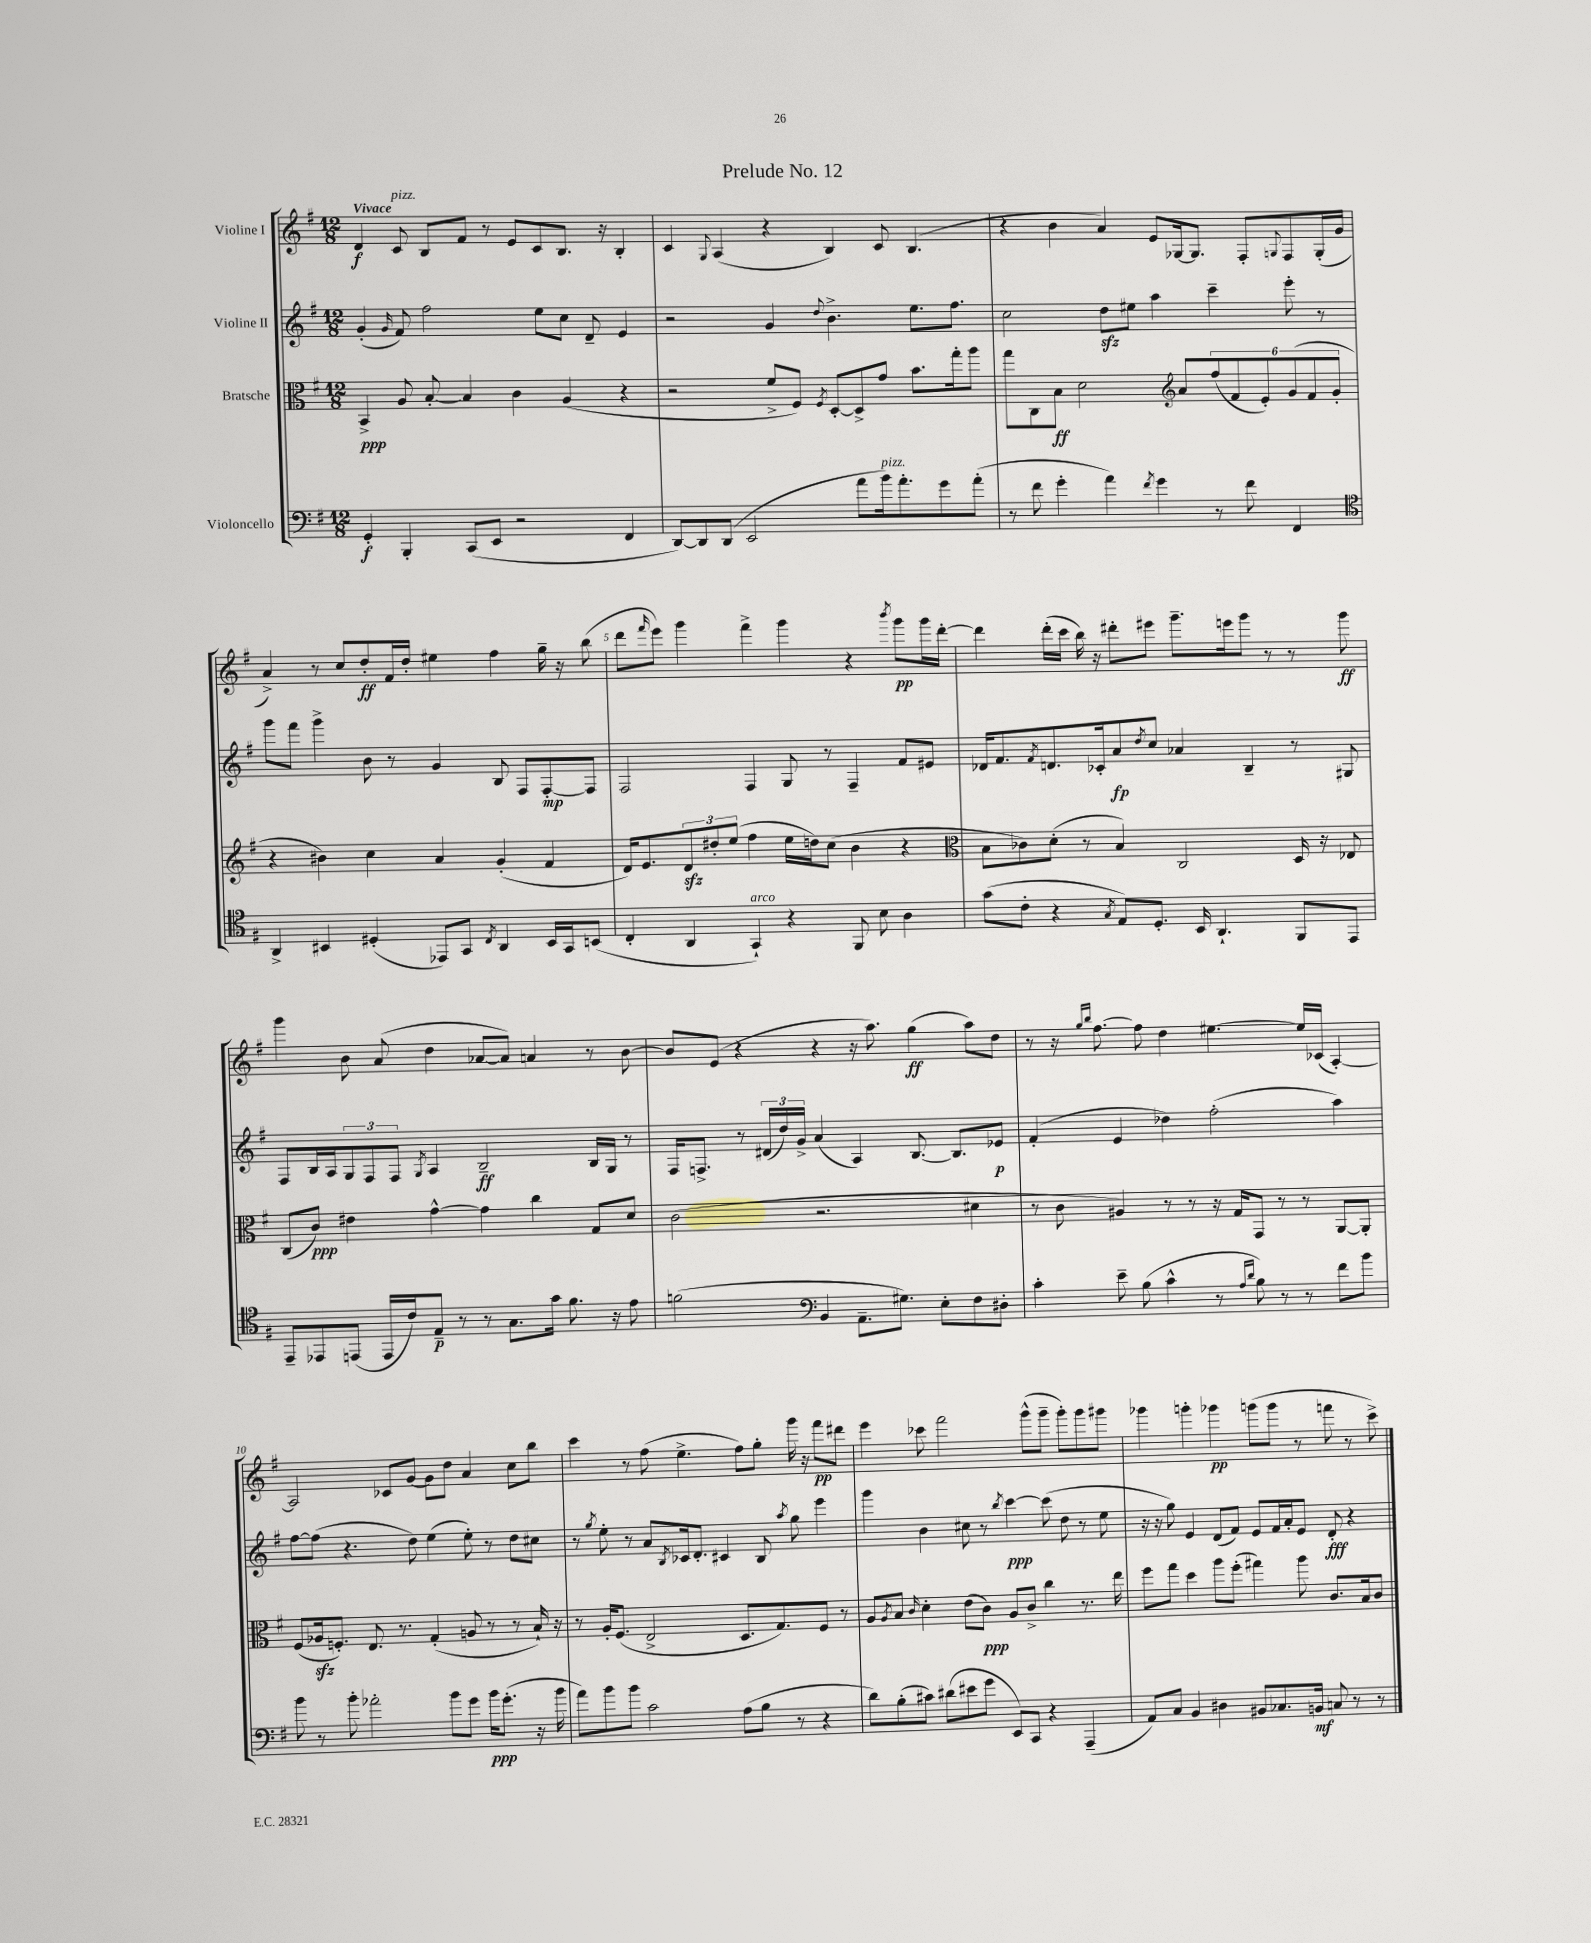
\header { title = "Prelude No. 12" }
<<
\new StaffGroup <<
\new Staff = "s0" \with { instrumentName = "Violine I" } {
    \clef treble \key g \major \numericTimeSignature \time 12/8 \tempo "Vivace"
    d'4\f c'8^\markup { \italic "pizz." } b8 fis'8 r8 e'8 c'8 b8. r16 b4-. |
    c'4 \appoggiatura { g8 } a4( r4 b4) c'8 b4.( |
    r4 b'4 a'4) e'8 ges16~ ges8. fis8-. \appoggiatura { g8 } fis8 g16-.( g'16 |
    a'4->) r8 c''8 d''8-.\ff fis'16 d''16-. eis''4 fis''4 g''16-- r16 b''8( |
    d'''8 \grace { fis'''16 } e'''8) g'''4 fis'''4-> g'''4 r4 \acciaccatura { b'''8 } g'''8\pp g'''16 d'''16~-. |
    d'''4 d'''16-.( c'''16 b''16) r16 dis'''8-. eis'''8 g'''8.-- e'''16 g'''8 r8 r8 g'''8\ff |
    g'''4 b'8 a'8( d''4 aes'8~ aes'8) a'4 r8 b'8~ |
    b'8 e'8( r4 r4 r16 a''8.) g''4\ff( a''8) d''8 |
    r8 r16 \grace { g''16 b''16 } fis''8.~ fis''8 d''4 eis''4.~ eis''16 ces'16( a4~-.) |
    a2 ces'8 g'8~ g'8 d''8 a'4 c''8 b''8 |
    c'''4 r8 fis''8( e''4.-> fis''8) g''8-. g'''16 r16 fis'''8\pp dis'''8 |
    e'''4 ces'''8 fis'''2 g'''8-^( g'''8-- g'''8-.) g'''8 gis'''8 |
    ges'''4 g'''4-. ges'''4\pp g'''8( g'''8 r8 f'''8 r8 c'''8->) \bar "|." |
}
\new Staff = "s1" \with { instrumentName = "Violine II" } {
    \clef treble \key g \major \numericTimeSignature \time 12/8
    g'4-.( \grace { g'16 } fis'8) fis''2 e''8 c''8 d'8-- e'4 |
    r2 g'4 \appoggiatura { d''8 } b'4.-> e''8. fis''8. |
    c''2 d''8\sfz eis''8 a''4 c'''4-- e'''8-. r8 |
    g'''8 fis'''8 g'''4-> b'8 r8 g'4 b8 fis8 fis8~-.\mp fis8 |
    fis2 fis4 g8 r8 fis4-- fis'8 eis'8 |
    des'16 fis'8. \acciaccatura { fis'8 } d'8. ces'16-. a'8\fp \acciaccatura { d''8 } c''8 aes'4 b4-- r8 gis8 |
    fis8 b16 a16 \tuplet 3/2 { g8 fis8 fis8 } \acciaccatura { g8 } a4 b2--\ff b16 g16 r8 |
    fis16 f8.-> r8 \tuplet 3/2 { dis'16( d''16) g'16-> } a'4( a4) b8.~ b8. ees'8\p |
    fis'4-.( e'4 des''4) fis''2-.( a''4) |
    fis''8~ fis''8( r4. d''8) e''4( e''8-.) r8 d''8 cis''8 |
    r8 \acciaccatura { g''8 } e''8-. r8 a'8 \acciaccatura { b8 } ces'16 d'8.-. cis'4 b8 \acciaccatura { a''8 } g''8 e'''4 |
    g'''4 b'4 cis''8 r8 \acciaccatura { b''8 } c'''4~\ppp c'''8( d''8 r8 e''8 |
    r16 r16 g''8) e'4 d'8( fis'8) e'8 fis'16 a'16-. e'8 d'8-.\fff r4 \bar "|." |
}
\new Staff = "s2" \with { instrumentName = "Bratsche" } {
    \clef alto \key g \major \numericTimeSignature \time 12/8
    b,4->\ppp a8 b8~-. b4 c'4 a4( r4 |
    r2 fis'8-> fis8) \acciaccatura { fis8 } d8~-. d8-> g'8 b'8. g''16-. a''8 |
    g''8 c8 b8\ff d'2 \clef treble a'8 \tuplet 6/4 { fis''8( fis'8 e'8-.) g'8( fis'8 g'8-. } |
    r4 bis'4) c''4 a'4 g'4-.( fis'4 |
    d'16) e'8. \tuplet 3/2 { d'8\sfz dis''8-. e''8( } fis''4 e''16 d''16) c''8( b'4 r4 |
    \clef alto b8 ces'8) d'8-.( r8 b4) c2 d16 r16 ees8 |
    c8( c'8\ppp) eis'4 g'4~-^ g'4 c''4 g8 d'8 |
    c'2( r2. dis'4 |
    r8 c'8 ais4) r8 r8 r16 g16 g,8 r8 r8 a,8~ a,8-. |
    fis8( aes16\sfz f8.-.) e8. r8. g4-.( a8 r8 r8 b16-!) r16 |
    r8 a16-. fis8.( e2-> d8. g8.) fis8 r8 |
    a8 \acciaccatura { a8 } b8 \grace { c'16 } d'4-. e'8( c'8\ppp) a8 c'8-> c''4 r8. e''16 |
    fis''8 g''8 d''4 a''8 fis''8-.( gis''4) a''8 c'8. b16 c'8 \bar "|." |
}
\new Staff = "s3" \with { instrumentName = "Violoncello" } {
    \clef bass \key g \major \numericTimeSignature \time 12/8
    g,4-.\f b,,4-. c,8( e,8 r2 fis,4 |
    d,8~) d,8 d,8( e,2 a'8 b'16^\markup { \italic "pizz." }) a'8.-. g'8 a'8-.( |
    r8 fis'8 g'4-. a'4) \acciaccatura { fis'8 } g'4 r8 fis'8 fis,4 |
    \clef tenor a,4-> bis,4 dis4-.( ees,8) g,8 \acciaccatura { c8 } a,4 bis,16 g,16 b,8( |
    c4-. a,4 g,4-!^\markup { \italic "arco" }) r4 fis,8 b8 a4 |
    g'8( c'8-. r4 \acciaccatura { g8 } e8) d8.-. b,16 a,4.-! fis,8 e,8 |
    e,8-- ees,8 e,8( e,16 c'16) e8--\p r8 r8 g8. g'16 fis'8. r16 e'8 |
    f'2( \clef bass b,4 a,8.-- gis8.) e8-. fis8 dis8-. |
    c'4-. e'8-- b8( c'4-^ r8 \grace { a16 d'16 } b8) r8 r8 fis'8 b'8 |
    b'8 r8 b'8-. aes'2-. b'8 g'8 b'16\ppp g'8.-.( r16 b'16 |
    a'8) b'8 b'8 c'2 a8( b8 r8 r4 |
    d'8) b8-.( cis'8) dis'8( eis'8 g'8 e,8) c,8 r4 a,,4--( |
    a,8) c8 b,4 dis4 bis,8 ces8. b,16\mf c8 r8 r8 \bar "|." |
}
>>
>>
\layout { \context { \Score \override BarNumber.break-visibility = ##(#f #t #t) barNumberVisibility = #(every-nth-bar-number-visible 5) } }
